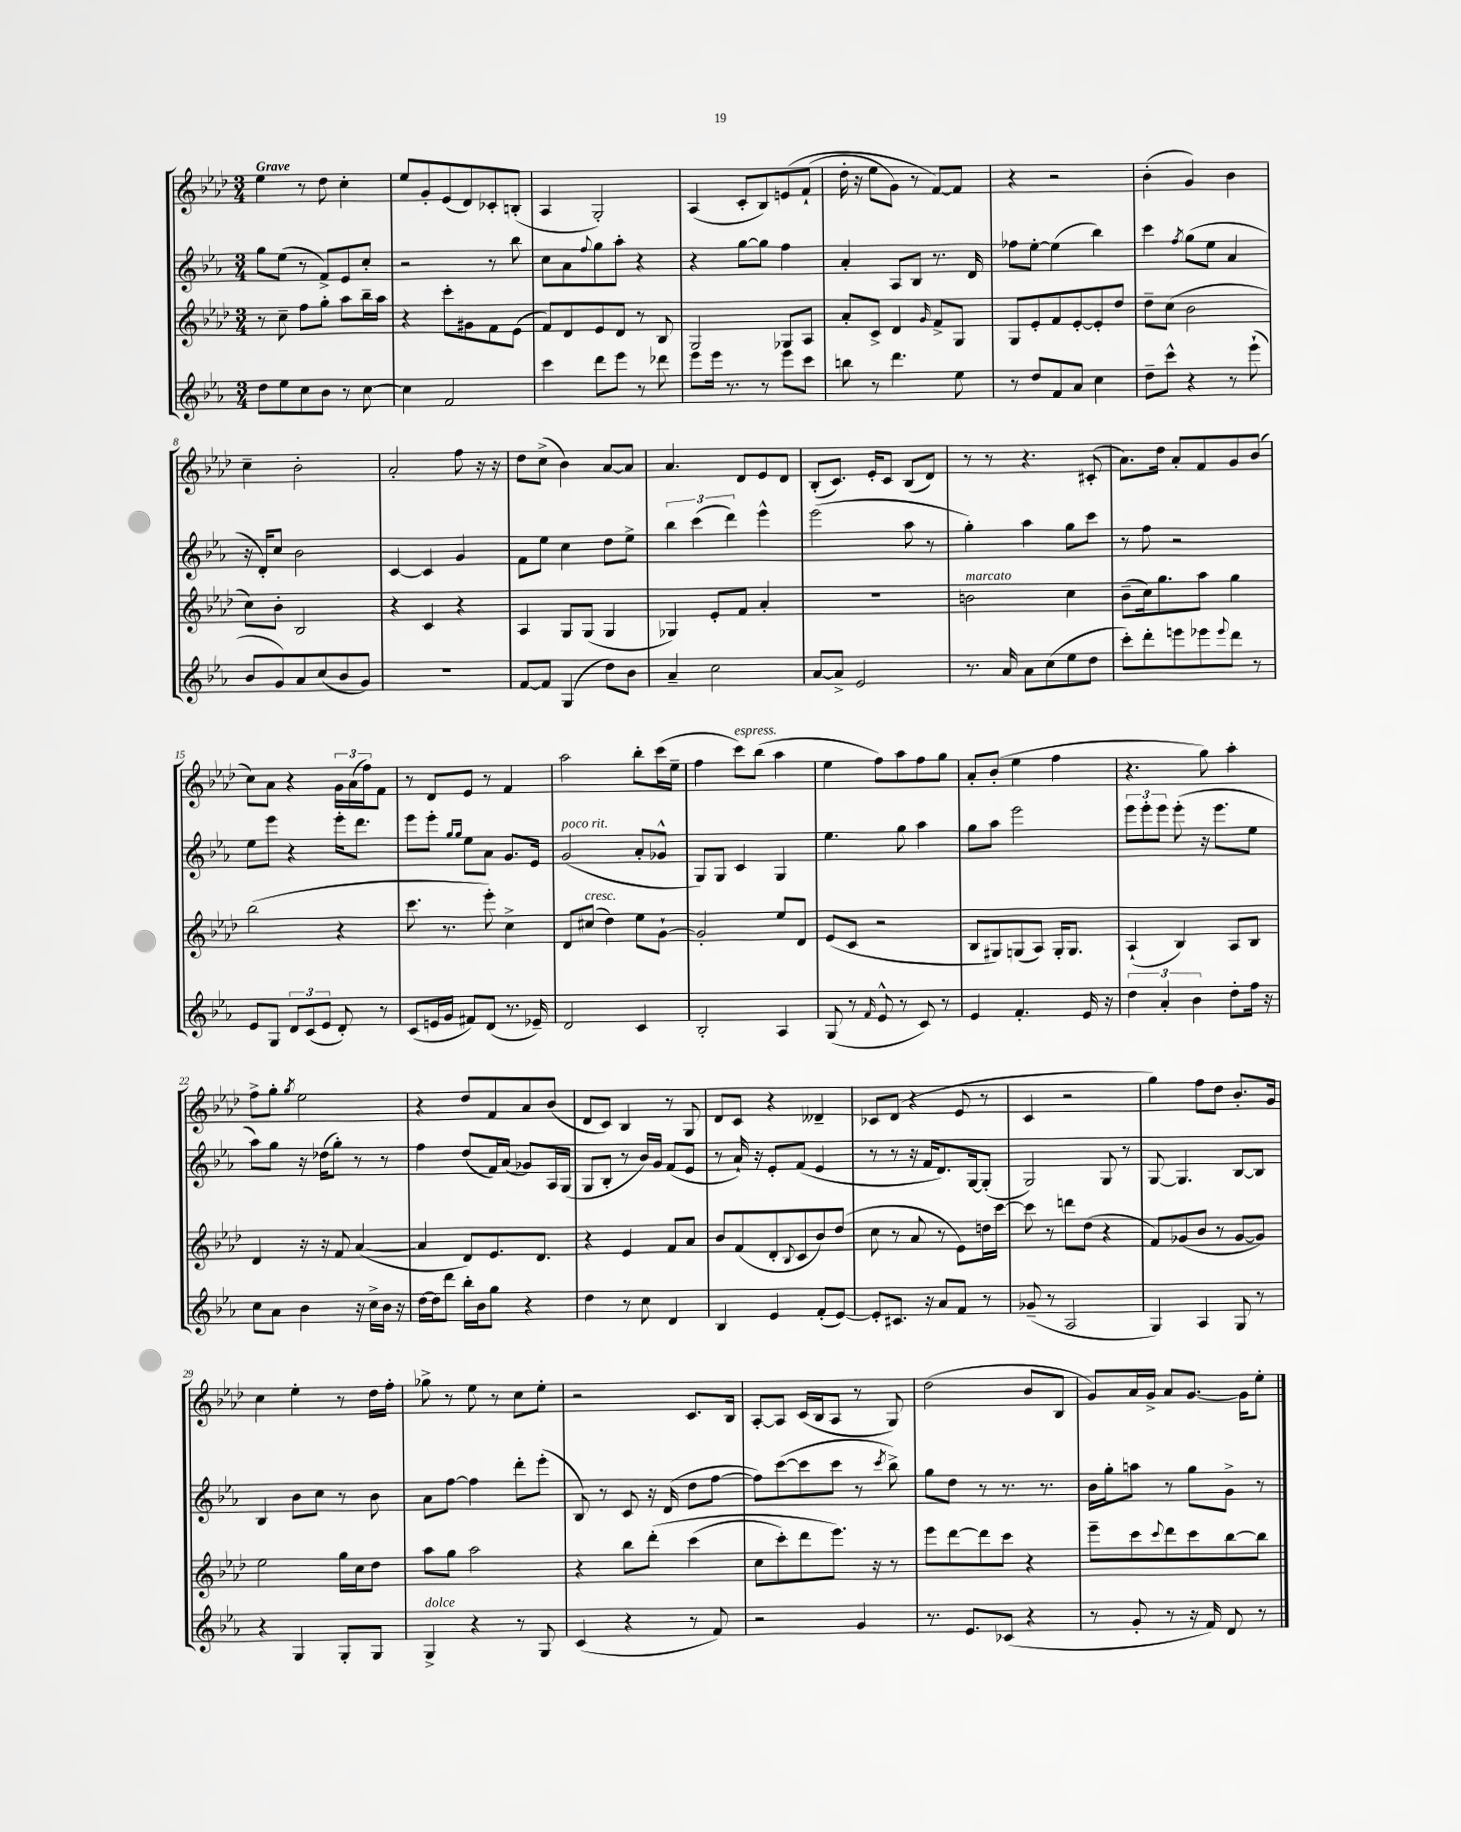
<<
\new StaffGroup <<
\new Staff = "s0" {
    \clef treble \key aes \major \numericTimeSignature \time 3/4 \tempo "Grave"
    ees''4 r8 des''8 c''4-. |
    ees''8 g'8-. ees'8( des'8) ces'8-. b8-.( |
    aes4 g2-.) |
    aes4( c'8-. bes8) e'8\( f'8-!( |
    des''16-. r16 ees''8 g'8) r8 f'8~\) f'8 |
    r4 r2 |
    bes'4-.( g'4) bes'4 |
    c''4-- bes'2-. |
    aes'2-. f''8 r16 r16 |
    des''8 c''8->( bes'4) aes'8~ aes'8 |
    aes'4. des'8 ees'8 des'8 |
    bes8-.( c'8.) ees'16-. c'8 bes8( des'8) |
    r8 r8 r4. cis'8-.( |
    aes'8.) des''16 aes'8-. f'8 g'8 bes'8( |
    c''8) aes'8 r4 \tuplet 3/2 { g'16 aes'16( f''16) } f'8 |
    r8 des'8 ees'8 r8 f'4 |
    aes''2 bes''8-. c'''16( ees''16-- |
    f''4 c'''8^\markup { \italic "espress." }) bes''8( aes''4 |
    ees''4 f''8) aes''8 f''8 g''8 |
    aes'8-. bes'8-.( ees''4 f''4 |
    r4. g''8) aes''4-. |
    f''8-> g''8-. \acciaccatura { g''8 } ees''2 |
    r4 des''8 f'8 aes'8 bes'8( |
    des'8 c'8) bes4 r8 g8 |
    des'8 c'8 r4 deses'4-- |
    ces'8 des'8( r4 ees'8 r8 |
    c'4 r2 |
    g''4) f''8 des''8 bes'8.-. g'16 |
    c''4 ees''4-. r8 des''16 f''16-. |
    ges''8-> r8 ees''8 r8 c''8 ees''8-. |
    r2 c'8. bes16 |
    aes8~-. aes8 c'16( bes16 aes8 r8 g8) |
    des''2( bes'8 bes8 |
    g'8) aes'16 g'16-> aes'8 g'8.~ g'16 ees''8-. \bar "|." |
}
\new Staff = "s1" {
    \clef treble \key ees \major \numericTimeSignature \time 3/4
    g''8 ees''8( r8 f'8->) ees'8 c''8-. |
    r2 r8 bes''8 |
    c''8 aes'8 \appoggiatura { f''8 } g''8 aes''8-. r4 |
    r4 g''8~ g''8 f''4 |
    aes'4-. aes8 bes8 r8. d'16 |
    fes''8 ees''8~-. ees''4( bes''4) |
    c'''4 \acciaccatura { f''8 } g''8( ees''8 aes'4 |
    r16 d'16-.) c''8 bes'2 |
    c'4~ c'4 g'4 |
    f'8 ees''8 c''4 d''8 ees''8-> |
    \tuplet 3/2 { bes''4 c'''4( d'''4) } ees'''4-^ |
    ees'''2( aes''8 r8 |
    g''4-.) aes''4 g''8 c'''8 |
    r8 f''8 r2 |
    ees''8 ees'''8 r4 ees'''16-. d'''8. |
    ees'''8 ees'''8-. \grace { g''16 g''16 } ees''8 aes'8 g'8. ees'16 |
    g'2^\markup { \italic "poco rit." }( aes'8-. ges'8-^ |
    g8) g8 c'4 g4 |
    ees''4. g''8 aes''4 |
    g''8 aes''8 ees'''2 |
    \tuplet 3/2 { ees'''8 ees'''8-. ees'''8 } ees'''8-.( r16 ees'''8. ees''8 |
    aes''8) g''8 r16 des''16( g''8-.) r8 r8 |
    f''4 d''8( f'16) aes'16( ges'8) aes16 g16( |
    g8 bes8-. r8 bes'16) g'16 f'8( ees'8 |
    r8 aes'16-!) r16 ees'8-. f'8( ees'4 |
    r8 r8 r16 f'16 d'8.) g16~ g8-.( |
    g2) g8 r8 |
    g8~ g4. bes8~ bes8 |
    bes4 bes'8 c''8 r8 bes'8 |
    aes'8 f''8~ f''4 d'''8-. ees'''8-.( |
    bes8) r8 c'8 r16 d'16( d''8 f''8~ |
    f''8) c'''8~( c'''8 c'''8 r8 \acciaccatura { c'''8 } bes''8->) |
    g''8 d''8 r8 r8. r8. |
    bes'16 g''16-. a''8 r8 g''8 g'8-> r8 \bar "|." |
}
\new Staff = "s2" {
    \clef treble \key aes \major \numericTimeSignature \time 3/4
    r8 c''8-- f''8 g''8-. aes''8 bes''16-- aes''16 |
    r4 c'''8-. gis'8 f'8 ees'8( |
    f'8) des'8 ees'8 des'8 r8 bes8 |
    g2 ges8 aes8 |
    aes'8-. c'8-> des'4 \grace { g'16 } f'8-> g8 |
    g8 ees'8-. f'8 ees'8~-. ees'8-. des''8 |
    des''8-- c''8( bes'2 |
    c''8) bes'8-. bes2 |
    r4 c'4 r4 |
    aes4 g8 g8( g4 |
    ges4) ees'8-. f'8 aes'4-. |
    R2. |
    b'2^\markup { \italic "marcato" } c''4 |
    bes'8--( c''16) g''8. aes''8 g''4 |
    bes''2( r4 |
    c'''8. r8. ees'''8-.) c''4-> |
    des'8 cis''8^\markup { \italic "cresc." }( des''4) ees''8 g'8~-! |
    g'2-. ees''8 des'8 |
    ees'8( c'8 r2 |
    bes8 gis8) g8( aes8) g16-. g8. |
    aes4-!( bes4) aes8 bes8 |
    des'4 r16 r16 f'8 aes'4~( |
    aes'4 des'8) ees'8. des'8. |
    r4 ees'4 f'8 aes'8 |
    bes'8 f'8( des'8-. \appoggiatura { bes8 } c'8 bes'8) des''8( |
    c''8 r8 aes'8 r8 ees'8) d''16 c'''16~ |
    c'''8 r8 d'''8 des''8( r4 |
    f'8) ges'8( bes'8 r8 ges'8~ ges'8) |
    ees''2 g''16 c''16 des''8 |
    aes''8 g''8 aes''2 |
    r4 bes''8 des'''8-.\( c'''4( |
    c''8 c'''8-.) des'''8 ees'''8.\) r16 r8 |
    ees'''8 des'''8~ des'''8 c'''8 r4 |
    ees'''8-- c'''8 \appoggiatura { c'''8 } des'''8 c'''8 bes''8~ bes''8 \bar "|." |
}
\new Staff = "s3" {
    \clef treble \key ees \major \numericTimeSignature \time 3/4
    d''8 ees''8 c''8 bes'8 r8 c''8~ |
    c''4 f'2 |
    c'''4 d'''8 ees'''8 r8 des'''8 |
    ees'''8 ees'''16 r8. r8 ees'''8 c'''8 |
    b''8 r8 d'''4. ees''8 |
    r8 d''8 f'8 aes'8 c''4 |
    d''8-- c'''8-^ r4 r8 ees'''8-!( |
    bes'8 g'8) aes'8 c''8( bes'8 g'8) |
    R2. |
    f'8~ f'8 g4( d''8) bes'8 |
    aes'4-- c''2 |
    aes'8~ aes'8-> ees'2 |
    r8. aes'16 aes'8 c''8( ees''8 d''8 |
    c'''8-.) d'''8-. e'''8 ees'''8 \appoggiatura { ees'''8 } d'''8 r8 |
    ees'8 g8 \tuplet 3/2 { d'8 c'8( ees'8 } d'8-.) r8 |
    c'8( e'16 g'16 fis'8) d'8( r8. ees'16--) |
    d'2 c'4 |
    bes2-. aes4 |
    g8( r8 \grace { f'16 } ees'8-^ r8 c'8) r8 |
    ees'4 f'4.-. ees'16 r16 |
    \tuplet 3/2 { d''4 aes'4-. bes'4 } d''8-. f''16 r16 |
    c''8 aes'8 bes'4 r16 c''16-> bes'16 r16 |
    d''16~ d''16 d'''8 bes''16-. bes'16 g''8 r4 |
    d''4 r8 c''8 d'4 |
    bes4 ees'4 f'8-.( ees'8~) |
    ees'8-. cis'8. r16 aes'8 f'8 r8 |
    ges'8--( r8 aes2 |
    g4) aes4 g8 r8 |
    r4 g4 g8-. g8 |
    g4->^\markup { \italic "dolce" } r4 r8 g8 |
    c'4( r4 r8 f'8) |
    r2 g'4 |
    r8. ees'8. ces'8( r4 |
    r8 g'8-. r8 r16 f'16) d'8 r8 \bar "|." |
}
>>
>>
